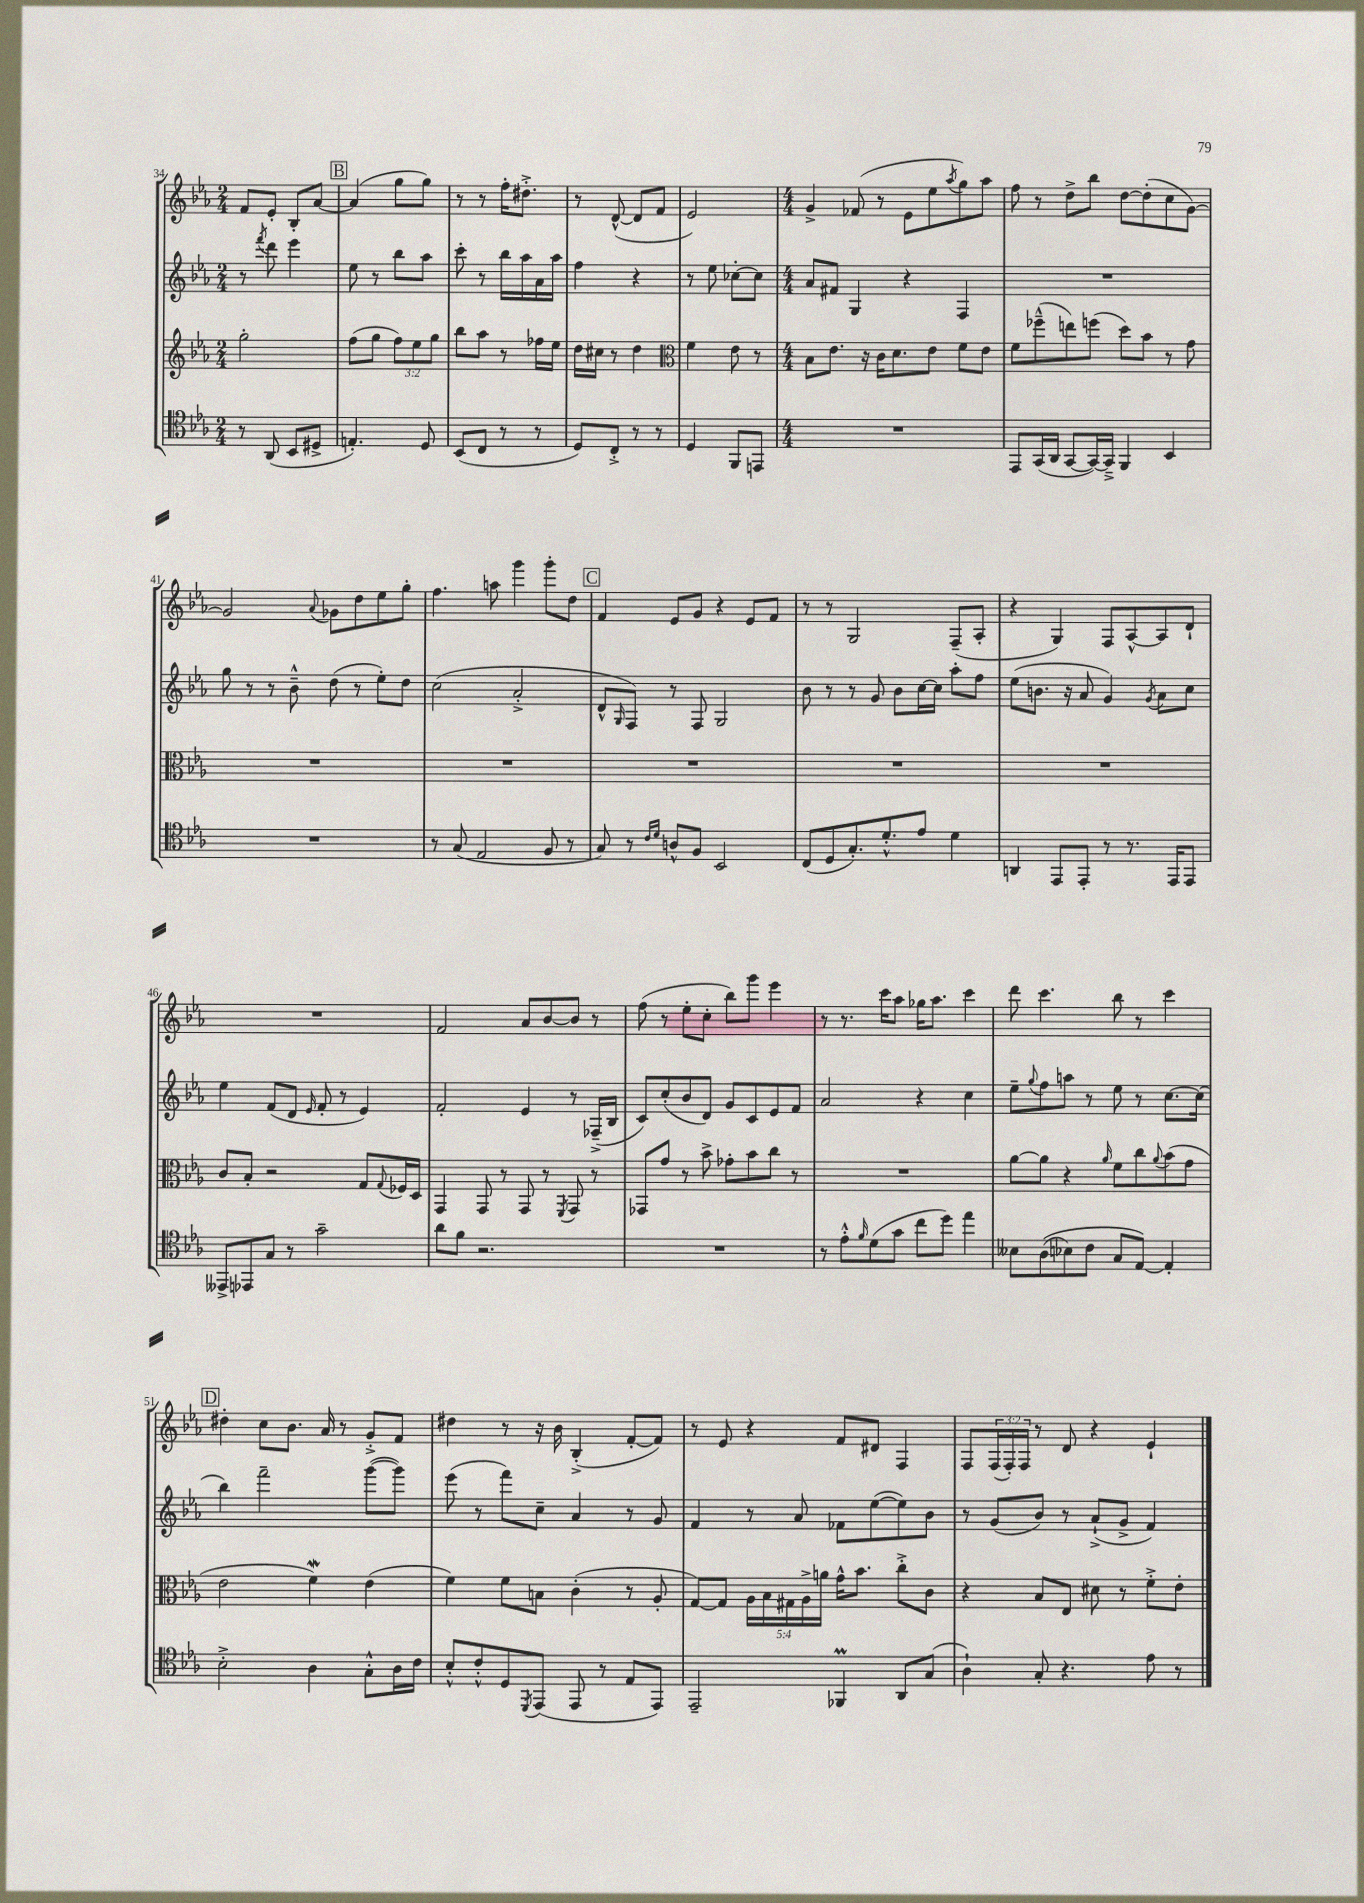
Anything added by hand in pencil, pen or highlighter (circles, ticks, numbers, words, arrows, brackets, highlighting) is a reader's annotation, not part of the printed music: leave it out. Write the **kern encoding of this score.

**kern	**kern	**kern	**kern
*part4	*part3	*part2	*part1
*staff4	*staff3	*staff2	*staff1
*clefC4	*clefG2	*clefG2	*clefG2
*k[b-e-a-]	*k[b-e-a-]	*k[b-e-a-]	*k[b-e-a-]
*M2/4	*M2/4	*M2/4	*M2/4
=34	=34	=34	=34
8r	2gg'\	8r	8f/L
.	.	8qfff/	.
(8AA-/	.	8ddd\	8e-'/J
8BB-/L	.	4eee-\	8B-'/L
8D#X^/J	.	.	[8a-/J
!!LO:REH:place=s1:t=B
=35	=35	=35	=35
4.En'/)	(8ff\L	8ee-\	(4a-/]
.	8gg\J	8r	.
.	12ff\L)	8bb-\L	8gg\L
.	12ee-\	.	.
8D/	.	8aa-\J	8gg\J)
.	12gg\J	.	.
=36	=36	=36	=36
(8BB-/L	8bb-\L	8ccc'\	8r
8C/J	8aa-\J	8r	8r
8r	8r	16bb-\LL	16ff'\KL
.	.	16aa-\	8.dd#X'^\J
8r	16ff-X\LL	16a-\	.
.	16ee-\JJ	16aa-\JJ	.
=37	=37	=37	=37
8D/L)	16dd\LL	4ff\	8r
.	16cc#X\JJ	.	.
8C'^/J	8r	.	([8d^^/
8r	4dd\	4r	8d/L]
8r	.	.	8f/J
=38	=38	=38	=38
*	*clefC3	*	*
4D/	4f\	8r	2e-/)
.	.	8ee-\	.
8FF/L	8e-\	[8cc-X'\L	.
8EEn/J	8r	8cc-\J]	.
=39	=39	=39	=39
*M4/4	*M4/4	*M4/4	*M4/4
1r	8B-\L	8a-/L	4g^/
.	8.e-\J	8f#X/J	.
.	.	4G/	(8f-X/
.	16r	.	.
.	16c\KL	.	8r
.	8.d\	.	.
.	.	4r	8e-\L
.	8e-\J	.	8ee-\
.	.	.	8qaa-/
.	8f\L	4F/	8gg\)
.	8e-\J	.	8aa-\J
=40	=40	=40	=40
8EE-/L	8f\L	1r	8ff\
(16GG/L	(8ff-X~^^\	.	8r
16AA-/JJ	.	.	.
[8GG/L	8een\)	.	8dd^\L
16GG/L_)	(8ffn\J	.	8bb-\J
16GG~^/JJ]	.	.	.
4FF/	8dd\L)	.	[8dd\L
.	8b-\J	.	(8dd'\]
4BB-/	8r	.	8cc\
.	8g\	.	[8g\J)
!!LO:LB:g=z
=41	=41	=41	=41
1r	1r	8gg\	2g/]
.	.	8r	.
.	.	8r	.
.	.	8b-~^^\	.
.	.	.	8qqa-/
.	.	(8dd\	8g-X\L
.	.	8r	8dd\
.	.	8ee-'\L)	8ee-\
.	.	8dd\J	8gg'\J
=42	=42	=42	=42
8r	1r	(2cc\	4.ff\
(8G/	.	.	.
2E-/	.	.	.
.	.	.	8aan\
.	.	2a-'^/	4ggg\
8F/	.	.	8ggg'\L
8r	.	.	8dd\J
!!LO:REH:place=s1:t=C
=43	=43	=43	=43
8G/)	1r	8d^^/L	4f/
.	.	16qqG/	.
8r	.	8F/J)	.
16qqc/LL	.	.	.
16qqd/JJ	.	.	.
8An^^/L	.	8r	8e-/L
8F/J	.	8F/	8g/J
2BB-/	.	2G/	4r
.	.	.	8e-/L
.	.	.	8f/J
=44	=44	=44	=44
(8C/L	1r	8b-\	8r
8D/	.	8r	8r
8.G'/)	.	8r	2G/
.	.	8g/	.
8.d'^^/	.	.	.
.	.	8b-\L	.
8e-/J	.	[16cc\L	.
.	.	16cc\JJ]	.
4d\	.	8aa-'\L	(8F~/L
.	.	8ff\J	8A-'/J
=45	=45	=45	=45
4AAn/	1r	(8ee-\L	4r
.	.	8.bn\J	.
8EE-/L	.	.	4G/)
.	.	16r	.
8EE-'/J	.	8a-/	.
8r	.	4g/)	8F/L
8.r	.	.	[8A-^^/
.	.	8qg/	.
.	.	8a-\L	8A-/]
16EE-/KL	.	.	.
8EE-/J	.	8cc\J	8d`/J
!!LO:LB:g=z
=46	=46	=46	=46
8EE--X^/L	8c/L	4ee-\	1r
8EE-X/	8B-'/J	.	.
8G/J	2r	(8f/L	.
8r	.	8d/J	.
.	.	16qqe-/	.
2g~\	.	8f'/	.
.	.	8r	.
.	8G/L	4e-/)	.
.	8qqG/	.	.
.	16F-X/L	.	.
.	16D/JJ	.	.
=47	=47	=47	=47
8a-\L	4GG/	2f'/	2f/
8f\J	.	.	.
2.r	8GG/	.	.
.	8r	.	.
.	8GG/	4e-/	8a-/L
.	8r	.	[8b-/
.	8qFF/	.	.
.	8GG/	8r	8b-/J]
.	8r	(16F-X~^/LL	8r
.	.	16B-/JJ	.
=48	=48	=48	=48
1r	8GG-X/L	8c/L)	(8ff\
.	8g/J	(8cc'/	8r
.	8r	8b-/	8ee-'\L
.	8b-^\	8d/J)	8cc'\J
.	8g-X'\L	8g/L	8bb-\L)
.	8b-\	8c/	8ggg\J
.	8cc\J	8e-/	4eee-\
.	8r	8f/J	.
=49	=49	=49	=49
8r	1r	2a-/	8r
8e-'^^\L	.	.	8.r
16qqf/	.	.	.
(8d\	.	.	.
.	.	.	16ccc\KL
8g\J	.	.	8aa-\J
8cc\L	.	4r	16gg-X\KL
.	.	.	8.aa-\J
8dd\J)	.	.	.
4ee-\	.	4cc\	4ccc\
=50	=50	=50	=50
8B--X\L	[8a-\L	8ee-~\L	8ddd\
.	.	8qqgg/	.
((8A-\	8a-\J]	8ff\	4.ccc\
8B-X\)	4r	8aan\J	.
8c\J	.	8r	.
.	16qqa-/	.	.
8G/L	8f\L	8ee-\	8bb-\
[8E-/J)	8cc\	8r	8r
.	8qqa-/	.	.
4E-'/]	(8b-\	[8.cc\L	4ccc\
.	8g\J	.	.
.	.	(16cc\Jk]	.
!!LO:LB:g=z
!!LO:REH:place=s1:t=D
=51	=51	=51	=51
2B-'^\	2e-\	4bb-\)	4dd#X'\
.	.	2fff~\	8cc\L
.	.	.	8.b-\J
4A-\	4fW\)	.	.
.	.	.	16a-/
.	.	.	8r
8G'^^\L	(4e-\	([8ggg\L	8g'^/L
16A-\L	.	8ggg\J])	8f/J
16c\JJ	.	.	.
=52	=52	=52	=52
8B-'^^/L	4f\)	(8eee-\	4dd#X\
8c'^^/	.	8r	.
8D/	8f\L	8fff\L)	8r
8qDD/	.	.	.
(8EE-/J	8Bn\J	8cc~\J	16r
.	.	.	16b-\
8EE-/	(4c'\	4a-/	(4B-'^/
8r	.	.	.
8E-/L	8r	8r	[8f'/L
8EE-/J)	8A-'/	8g/	8f/J])
=53	=53	=53	=53
2EE-~/	[8G/L)	4f/	8r
.	8G/J]	.	8e-/
.	20A-\LL	8r	4r
.	20B-\	.	.
.	20G#X\	.	.
.	.	8a-/	.
.	20A-^\	.	.
.	20an\JJ	.	.
4FF-XM/	16g^^\KL	8f-X\L	8f/L
.	8.b-\J	.	.
.	.	([8ee-\	8d#X/J
8AA-/L	8cc'^\L	8ee-\])	4F/
(8G/J	8c\J	8b-\J	.
=54	=54	=54	=54
4A-`\)	4r	8r	8F/L
.	.	(8g/L	(24F/L
.	.	.	24F'/)
.	.	.	24F/JJ
8G'/	8B-/L	8b-/J)	8r
4.r	8E-/J	8r	8d/
.	8d#X\	(8a-`^/L	4r
.	8r	8g^/J	.
8e-\	8f'^\L	4f/)	4e-`/
8r	8e-'\J	.	.
==	==	==	==
*-	*-	*-	*-
